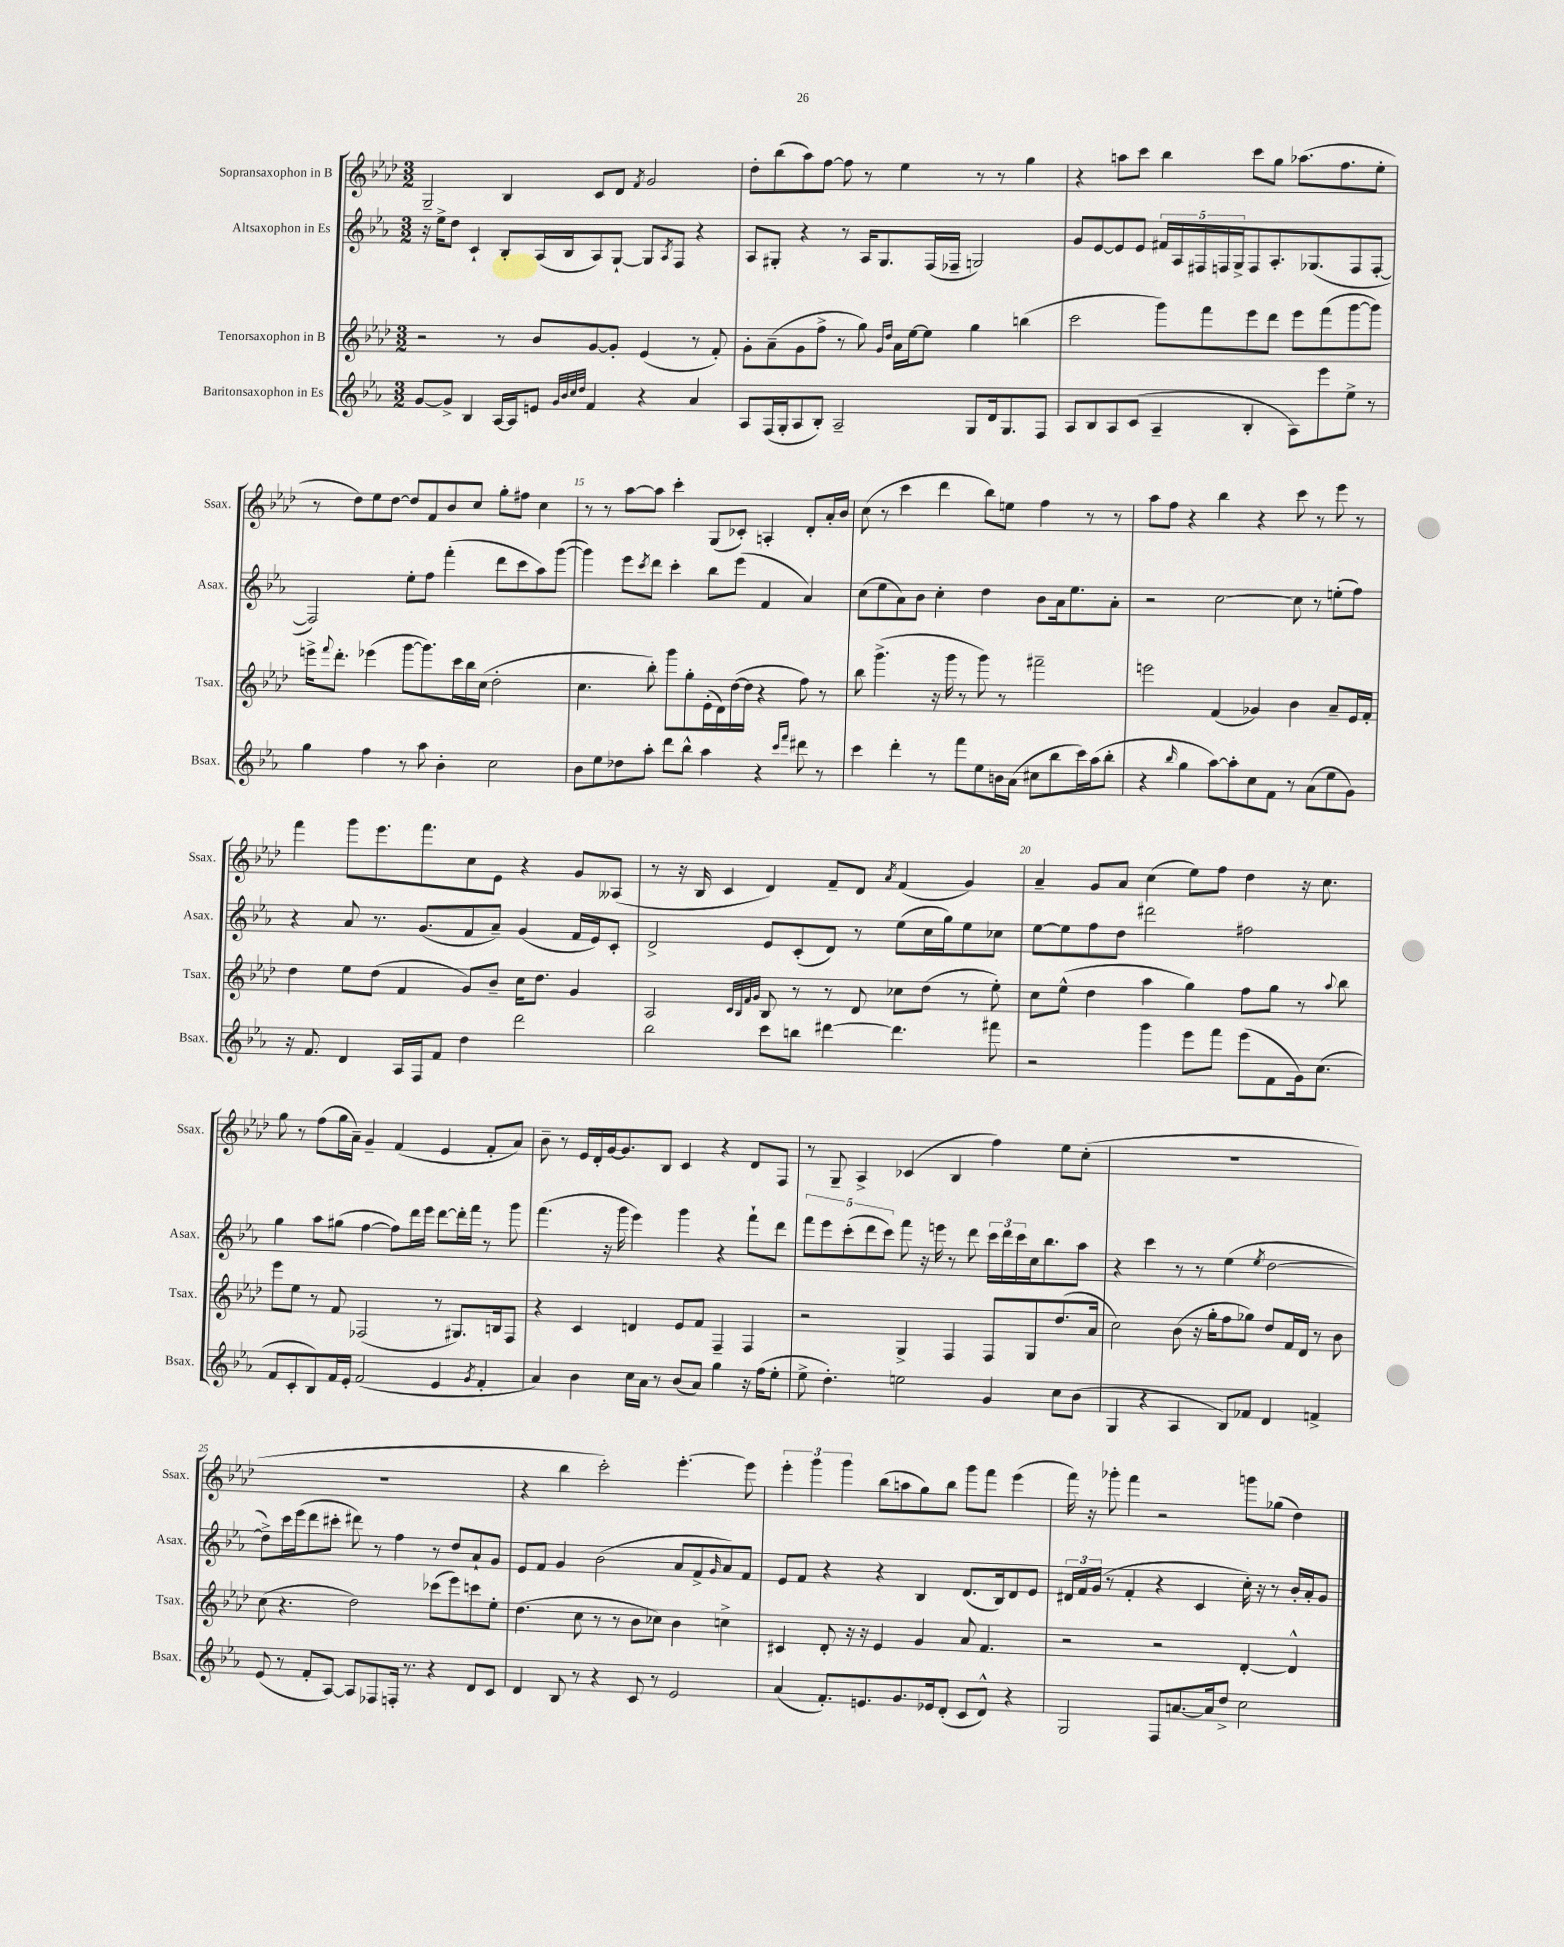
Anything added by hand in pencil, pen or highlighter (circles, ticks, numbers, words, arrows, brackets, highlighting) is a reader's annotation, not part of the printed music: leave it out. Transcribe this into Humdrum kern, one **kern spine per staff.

**kern	**kern	**kern	**kern
*staff4	*staff3	*staff2	*staff1
*clefG2	*clefG2	*clefG2	*clefG2
*k[b-e-a-]	*k[b-e-a-d-]	*k[b-e-a-]	*k[b-e-a-d-]
*M3/2	*M3/2	*M3/2	*M3/2
[8g/L	2r	16r	2G~/
.	.	16ee-^\LK	.
8g^/]J	.	8dd\J	.
4B-/	.	4c`/	.
[16A-/LL	8r	8B-'/L	4B-/
16A-/]J	.	.	.
8e/J	8b-/L	(16A-/L	.
.	.	16B-/J	.
32qqg/LLL	.	.	.
32qqb-/	.	.	.
32qqcc/	.	.	.
32qqdd/JJJ	.	.	.
4f/	[8g/	8A-/)	8c/L
.	8g'/]J	[8G`/J	8d-/J
.	.	.	8qf/
4r	(4e-/	8G/]L	2g/
.	.	8qA-/	.
.	.	8F/J	.
4a-/	8r	4r	.
.	8f'/)	.	.
=	=	=	=
8A-/L	8g'\L	8A-/L	8dd-'\L
(16F/L	(8a-~\	8G#'/J	(8bb-\
16G'/J	.	.	.
8A-/	8g\	4r	8aa-\)
8B-'/J)	8ff^\J	.	[8ff\J
2A-~/	8r	8r	8ff\]
.	8gg\)	16A-/LK	8r
.	.	8.G#/	.
.	16qqg/LL	.	.
.	16qqdd-/JJ	.	.
.	16a-\LL	.	4ee-\
.	[16ee-\J	.	.
.	8ee-\]J	(16F/L	.
.	.	16F-~/JJ	.
8G/L	4gg\	2G/)	8r
16d/k	.	.	8r
8.G/	.	.	.
.	(4bb\	.	4gg\
8F/J	.	.	.
=	=	=	=
8A-/L	2ccc\	8g/L	4r
8B-/	.	[8e-/	.
8A-/	.	8e-/]	8aa\L
(8c/J	.	8e-/J	8ccc\J
4A-~/	8ggg\L)	20f#/LL	4bb-\
.	.	20A-/	.
.	.	20F#/	.
.	8fff\	.	.
.	.	20F/	.
.	.	20G^/J	.
4B-'/	8eee-\	8F/	8ccc\L
.	8ddd-\J	8.A-'/	8gg\J
8A-\L)	8eee-\L	.	(8.aa-\L
.	.	(8.G-/	.
8eee-\	(8fff\	.	.
.	.	.	8.ff\
8ee-^\J	[8ggg\	8F/	.
8r	8ggg\]J)	[8F'/J	8ee-'\J
=	=	=	=
4gg\	16eee^\LK	2F/])	8r
.	8qqfff/	.	.
.	8.ddd-'\J	.	.
.	.	.	8dd-\L)
4ff\	(4eee-\	.	8ee-\
.	.	.	[8dd-\J
8r	[8ggg\L	8ee-'\L	8dd-/]L
8aa-\	8.ggg\])	8ff\J	8f/
4b-'\	.	(4fff'\	8b-/
.	16ccc\L	.	.
.	16bb-\	.	8cc/J
.	(16cc\JJ	.	.
2cc\	2dd-'\	8ddd\L	8gg'\L
.	.	8ccc\	8ff#\J
.	.	8aa-\)	4cc\
.	.	([8ggg\J	.
=	=	=	=
8b-\L	4.cc\	4ggg\])	8r
8ee-\	.	.	8r
8dd-\	.	8eee-\L	[8aa-\L
.	.	8qccc/	.
8aa-'\J	8bb-'\)	8ddd\J	8aa-\]J
8ddd\L	8ggg\L	4ccc'\	4ccc'\
8bb-^^\J	8gg'\	.	.
4aa-\	(16e-'\L	8bb-\L	(8G/L
.	16d-\)	.	.
.	([16dd-\	(8eee-\J	8c-'/J)
.	16dd-\]JJ	.	.
4r	4r	4f/	4A'/
16qqccc/LL	.	.	.
16qqfff/JJ	.	.	.
8ddd#\	8ff\)	4a-/)	8d-'/L
8r	8r	.	16a-'/L
.	.	.	16b-/JJ
=	=	=	=
4ccc\	8bb-\	(8cc\L	(8cc\
.	(4.ggg^\	8ee-\	8r
4ddd'\	.	8a-\)	4ccc\
.	.	8b-\J	.
8r	16r	4cc'\	4ddd-\
.	16ggg\	.	.
8fff\L	8r	.	.
8ee-\	8ggg\)	4dd\	8bb-\L)
16b\L	8r	.	8ee\J
(16a-\JJ	.	.	.
8cc#\L	2fff#~\	8b-\L	4ff\
8bb-\	.	16a-\k	.
.	.	8.ee-\	.
16ccc\L)	.	.	8r
(16aa-\J	.	.	.
8bb-'\J	.	8a-'\J	8r
=	=	=	=
4r	2eee\	2r	8aa-\L
.	.	.	8ff\J
16qqbb-/	.	.	.
4gg\	.	.	4r
[8aa-\L)	(4f/	[2cc\	4bb-\
8aa-'\]	.	.	.
8cc\	4g-/)	.	4r
8f\J	.	.	.
8r	4b-\	8cc\]	8ccc\
(8a-\L	.	8r	8r
8ee-\	8a-~/L	(8ee'\L	8eee-\
8g\J)	16e-/L	8ff\J)	8r
.	16f'/JJ	.	.
=	=	=	=
16r	4dd-\	4r	4fff\
8.f/	.	.	.
4d/	8ee-\L	8a-/	8ggg\L
.	(8dd-\J	8.r	8.eee-\
16A-/LL	4f/	.	.
16F/J	.	(8.g/L	8.fff\
8f/J	.	.	.
4dd\	8g/L)	8f/	8cc\
.	8b-~/J	8a-~/J)	8e-\J
2ddd\	16cc\LK	(4g/	4r
.	8.dd-\J	.	.
.	4g/	16f/LL	8g/L
.	.	16e-/J)	.
.	.	8c'/J	(8A--/J
=	=	=	=
2bb-\	2A-/	2d^/	8r
.	.	.	16r
.	.	.	16B-/
.	.	.	4c/
.	32qqc/LLL	.	.
.	32qqB-/	.	.
.	32qqf/	.	.
.	32qqg/JJJ	.	.
8ccc\L	8B-/	8e-/L	4d-/)
8bb\J	8r	(8c'/	.
[4ddd#\	8r	8d/J)	8f~/L
.	8d-/	8r	8d-/J
.	.	.	8qa-/
4.ddd#\]	8cc-\L	(8ee-\L	(4f/
.	(8dd-\J	16cc\L	.
.	.	16gg\J)	.
.	8r	8ee-\	4g/)
8fff#\	8ee-'\)	8cc-\J	.
=	=	=	=
2r	8cc\L	[8ee-\L	4a-~/
.	(8ee-^^\J	8ee-\]	.
.	4dd-\	8ff\	8g/L
.	.	8dd\J	8a-/J
4ggg\	4aa-\	2ddd#\	(4cc\
8eee-\L	4gg\)	.	8ee-\L)
8fff\J	.	.	8ff\J
(8eee-\L	8ff\L	2ff#\	4dd-\
8f\	8gg\J	.	.
16g\k)	8r	.	16r
(8.cc\J	.	.	8.cc\
.	8qqaa-/	.	.
.	8bb-\	.	.
=	=	=	=
8f/L	8eee-\L	4gg\	8gg\
8c'/	8ee-\J	.	8r
8B-/)	8r	8aa-\L	(8ff\L
16f/L	8f/	(8gg#\J	16gg\L
16e-'/JJ	.	.	16a-~\JJ)
(2f/	(2F-/	[4ff\	4g~/
.	.	8ff\]L)	(4f/
.	.	16ddd\L	.
.	.	16eee-\JJ	.
4e-/	8r	[8ddd\L	4e-/
.	8.G#/L)	16ddd'\]L	.
.	.	16fff\JJ	.
8qg/	.	.	.
4f'/	.	8r	8f'/L
.	16B/k	.	.
.	8F-/J	8ggg\	8a-/J)
=	=	=	=
4a-/)	4r	(4.fff\	8b-~\
.	.	.	8r
4b-\	4c/	.	16e-/LL
.	.	.	16d-'/
.	.	16r	[16g/J
.	.	16ggg\	8.g/]
16cc\LL	4d/	4eee-\)	.
16a-\JJ	.	.	.
8r	.	.	8B-/J
(8b-/L	8e-/L	4ggg\	4c/
8a-/J)	8f/J	.	.
4gg\	4F~/	4r	4r
16r	4F/	8fff`\L	8d-/L
(16ff\LK	.	.	.
8ee-'\J	.	8ddd\J	8F/J
=	=	=	=
8ee-^\	2r	10fff\L	8r
.	.	10eee-\	.
4.dd'\)	.	.	8G~/
.	.	(10ccc'\	.
.	.	.	4A-^/
.	.	10ddd\	.
.	.	10ccc\J)	.
2ee\	4G^/	8fff\	(4c-/
.	.	16r	.
.	.	16eee\	.
.	4F/	8r	4B-/
.	.	8ddd\	.
4g/	8F/L	24ccc\LL	4ff\)
.	.	24ddd\	.
.	.	24ccc\	.
.	8G/	16cc\J	.
.	.	8.bb-\	.
8cc\L	(8.dd-/	.	8ee-\L
(8b-\J	.	8aa-\J	(8cc'\J
.	16a-/Jk	.	.
=	=	=	=
4G/	2cc\)	4r	1.r
4r	.	4ccc\	.
4A-/	(8b-\	8r	.
.	16r	8r	.
.	16gg'\LK	.	.
8B-/L)	8ff\	(4ee-\	.
8f-/J	8gg-\J)	.	.
.	.	8qee-/	.
4d/	8dd-/L	[2dd\	.
.	16f/L	.	.
.	16d-/JJ	.	.
4f^/	8r	.	.
.	8b-\	.	.
=	=	=	=
(8e-/	(8cc\	8dd^\]L)	1.r
8r	4.r	16ccc\L	.
.	.	(16eee-\J	.
8f'/L	.	8ddd\	.
[8A-/J)	.	8ccc#'\J	.
8A-/]L	2dd-\)	8ddd#\)	.
8F-/	.	8r	.
16F'/Jk	.	4ff\	.
8.r	.	.	.
4r	(8ccc-\L	8r	.
.	8eee-\)	8dd/L	.
8d/L	8ccc\	8a-`/	.
8c/J	8ee-'\J	8g/J	.
=	=	=	=
4d/	(4.dd-\	8e-/L	4r
.	.	8f/J	.
8B-/	.	4g/	4bb-\
8r	8cc\	.	.
4r	8r	(2b-\	2ccc'\)
.	8r	.	.
8c/	8b-\L	.	.
8r	8cc-\J)	.	.
2e-/	4b-\	8a-/L	[4.eee-'\
.	.	8f^/	.
.	.	16qqg/	.
.	4cc^\	8a-/)	.
.	.	8f/J	8eee-\]
=	=	=	=
(4a-/	4c#/	8e-/L	6eee-'\
.	.	8f/J	.
.	.	.	6ggg\
8.f'/L)	8d-'/	4r	.
.	.	.	6ggg\
.	16r	.	.
8.e/	16r	.	.
.	4e-/	4r	(8bb-\L
8.g/	.	.	8aa\
.	4g/	4B-/	8gg\)
16e-/k	.	.	.
(8d'/J	.	.	8bb-\J
8c/L	8a-/	(8.d/L	8ggg\L
8d^^/J)	4.f/	.	8fff\J
.	.	16B-/k)	.
4r	.	8d/	(4eee-\
.	.	8e-/J	.
=	=	=	=
2G/	2r	24d#/LL	16fff\)
.	.	24f/	.
.	.	.	16r
.	.	(24g/JJ	.
.	.	8r	8ggg-'\
.	.	4f'/	4fff\
8F/L	2r	4r	2r
[8.a/	.	.	.
.	.	4c/	.
16a/]k	.	.	.
8dd^/J	.	.	.
2cc\	[4d-'/	16cc'\)	8ggg\L
.	.	16r	.
.	.	8r	(8gg-\J
.	4d-^^/]	16b-'/LL	4dd-\)
.	.	16a-'/J	.
.	.	8g/J	.
==	==	==	==
*-	*-	*-	*-
